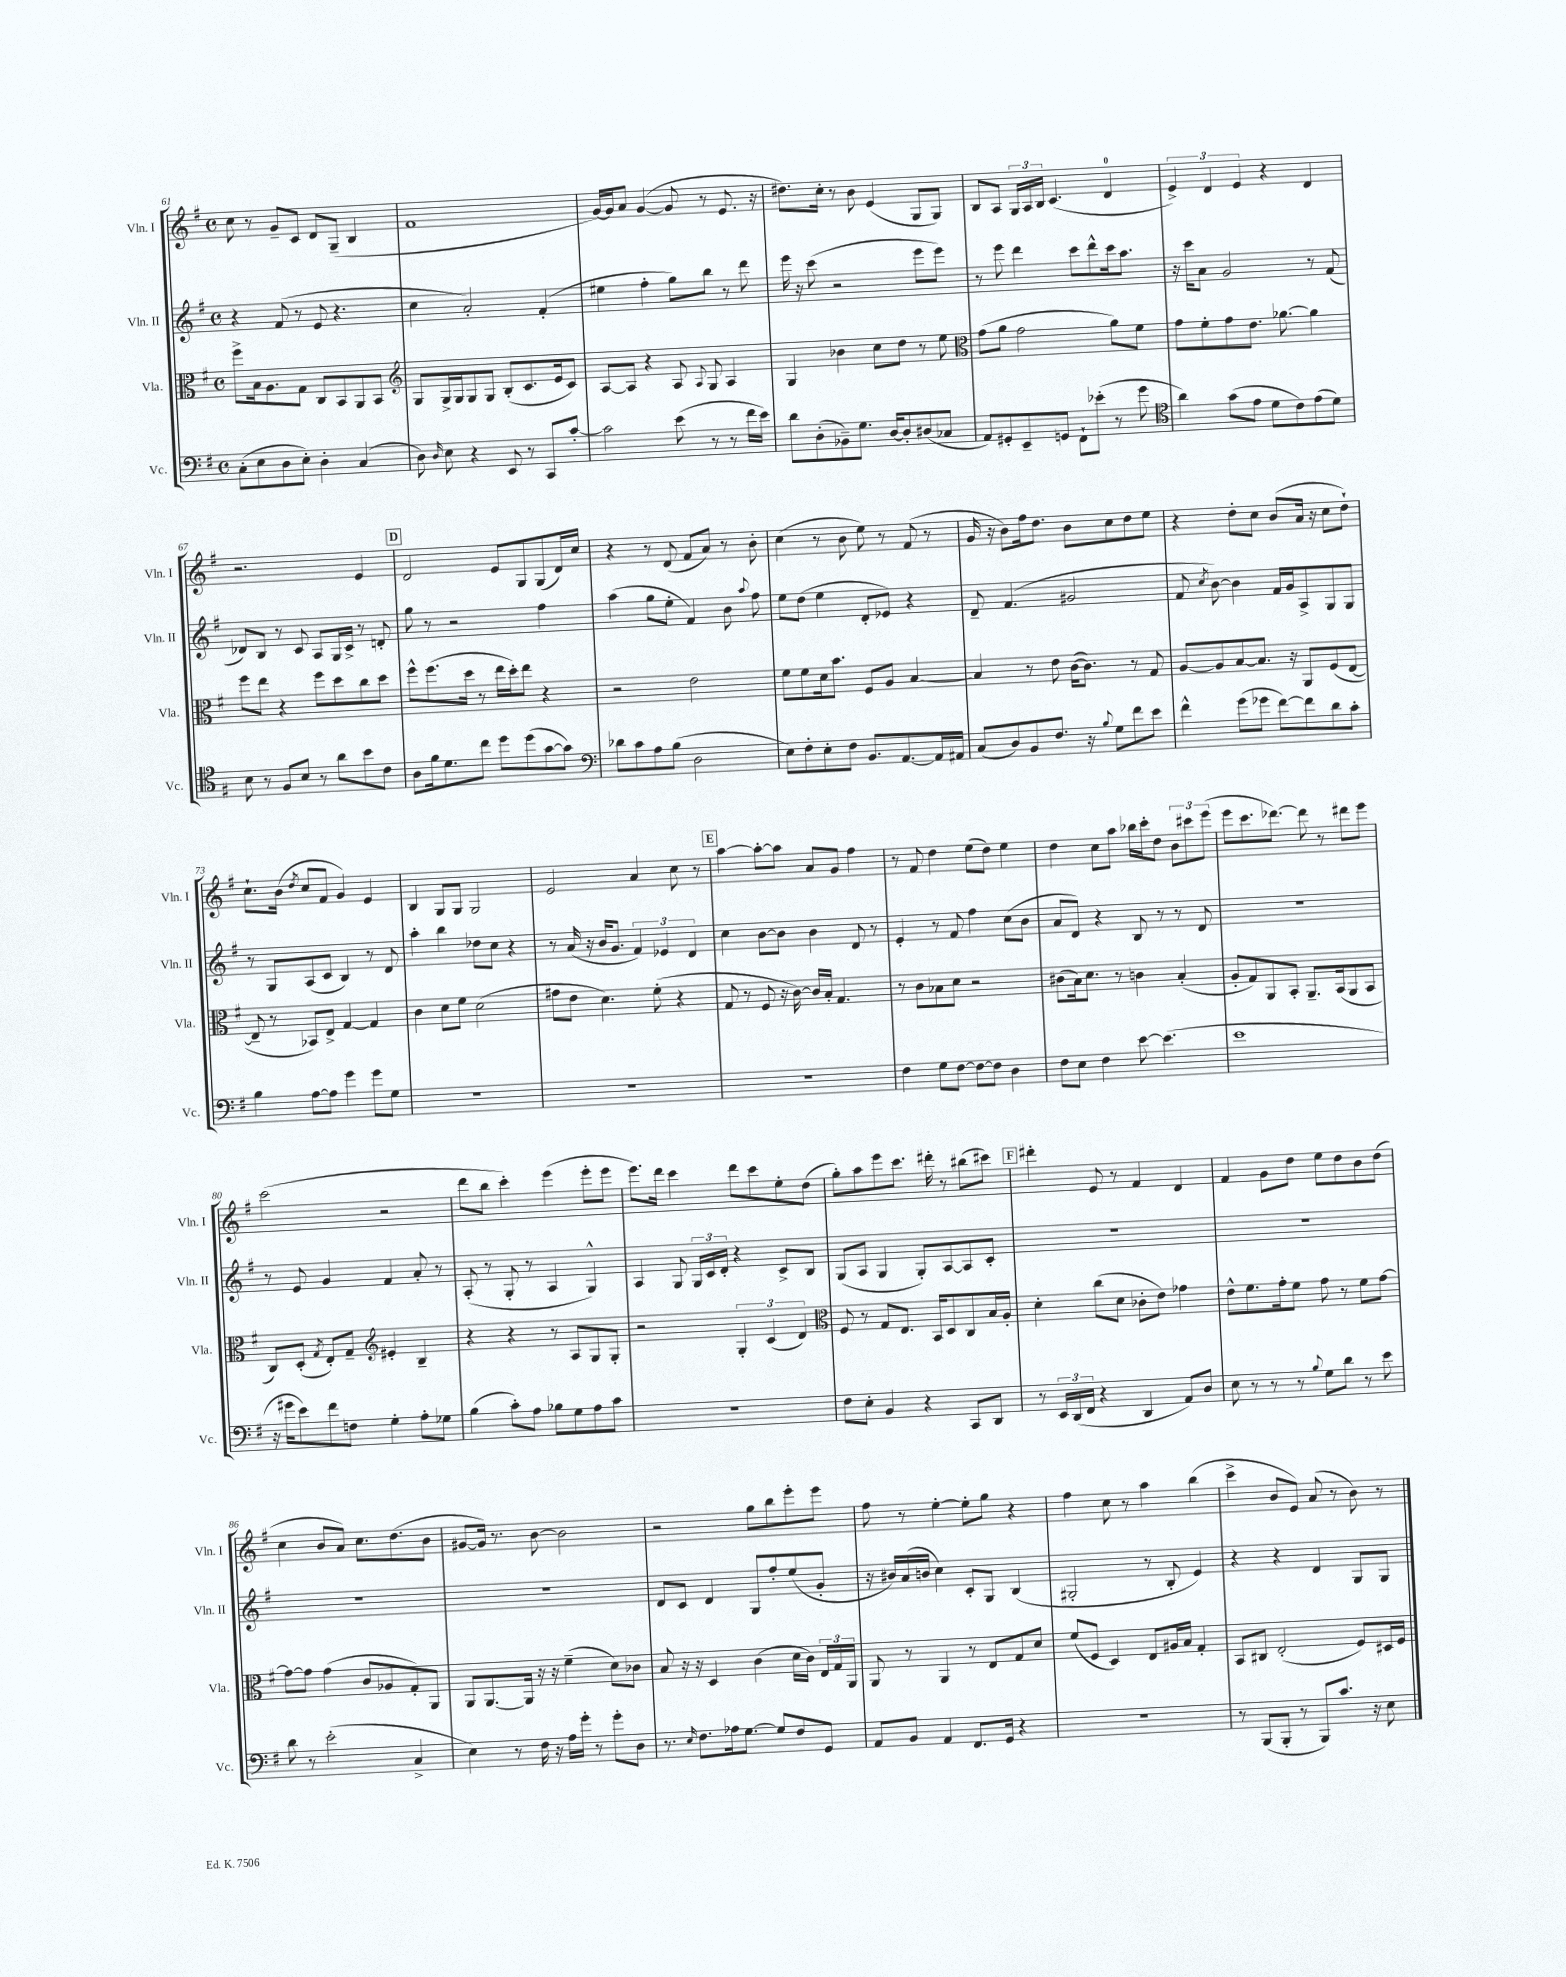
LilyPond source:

<<
\new StaffGroup <<
\new Staff = "s0" \with { instrumentName = "Vln. I" shortInstrumentName = "Vln. I" } {
    \clef treble \key g \major \defaultTimeSignature \time 4/4
    \autoBeamOff c''8 r8 g'8[-- c'8] d'8[ g8]--( b4 |
    fis'1 |
    g'16[~) g'16 a'8] g'4~( g'8 r8 e'8. r16 |
    dis''8.[) c''16]-. r8 b'8 e'4( g8[ g8]) |
    b8[ a8] \tuplet 3/2 { g16[ a16 b16] } c'4.( d'4-0 |
    \tuplet 3/2 { e'4->) d'4 e'4 } r4 d'4 |
    r2. e'4 |
    \mark \markup { \box "D" } d'2 e'8[ g8 g8( d'16) c''16] |
    r4 r8 d'8( fis'8[ a'8]) r8 b'8-. |
    c''4( r8 b'8 e''8) r8 fis'8( r8 |
    g'16 r16 b'8[) fis''16 d''8.] b'8[ c''8 d''8 e''8] |
    r4 d''8[-. c''8] b'8[( a'16] r16 c''8[ d''8]-!) |
    c''8.[-! b'16]( \acciaccatura { d''8 } c''8[ fis'8] g'4) e'4 |
    b4 g8[ g8] g2 |
    e'2 a'4 c''8 r8 |
    \mark \markup { \box "E" } a''4~ a''8[~-. a''8] a'8[ g'8] fis''4 |
    r8 fis'8 d''4 e''8[( d''8]) e''4 |
    d''4 c''8[ a''8] bes''16[ c'''16-. d''8] \tuplet 3/2 { b'8[ cis'''8 e'''8]( } |
    e'''8[ c'''8. des'''8.]~) des'''8 r8 dis'''8[ e'''8] |
    c'''2( r2 |
    d'''8[ b''8] c'''4-.) e'''4( e'''8[-. e'''8] |
    e'''8.[) d'''16] c'''4 d'''8[ c'''8 e''8-. d''8]( |
    g''8[-.) a''8 e'''8 c'''8.] dis'''16-. r8 bis''8[( cis'''8]) |
    \mark \markup { \box "F" } dis'''4-. e'8 r8 fis'4 d'4 |
    fis'4 g'8[ d''8] e''8[ d''8 b'8 d''8]( |
    c''4 b'8[ a'8]) c''8.[ d''8.( b'8] |
    gis'8[~ gis'16]) r8. b'8~ b'2 |
    r2 g''8[ b''8 e'''8-. e'''8] |
    fis''8 r8 e''4~-. e''8[-. g''8] r4 |
    fis''4 c''8 r8 a''4 b''4( |
    c'''4-> b'8[ e'8]) a'8( r8 b'8) r8 \bar "|." |
}
\new Staff = "s1" \with { instrumentName = "Vln. II" shortInstrumentName = "Vln. II" } {
    \clef treble \key g \major \defaultTimeSignature \time 4/4
    \autoBeamOff r4 fis'8( r8 e'8 r4. |
    c''4 a'2-.) fis'4-.( |
    eis''4 fis''4-. g''8[) b''8] r8 d'''8 |
    e'''16 r16 c'''8( r2 e'''8[ e'''8]) |
    r8 e'''8 d'''4 c'''8[ d'''8-^ c'''16 a''8.] |
    r16 c'''16[ a'8] g'2 r8 fis'8( |
    des'8[) b8] r8 c'8 a8[ g16 c'16]-> r8 d'8-. |
    \mark \markup { \box "D" } g''8 r8 r2 fis''4 |
    a''4( g''8[ e''8]-. fis'4) b'8 \appoggiatura { a''8 } fis''8 |
    e''8[ d''8]( e''4 d'8[-. ees'8]) r4 |
    d'8-- fis'4.( gis'2 |
    fis'8 \acciaccatura { c''8 } b'8~) b'4 fis'16[ g'16 a8-> g8 g8] |
    r8 g8[ a8( c'8] b4) r8 d'8 |
    a''4-. b''4 des''8[ c''8] r4 |
    r8 a'16( r16 b'16[ g'8.] \tuplet 3/2 { fis'4) ees'4 d'4 } |
    \mark \markup { \box "E" } c''4 b'8[~ b'8] b'4 d'8 r8 |
    e'4-. r8 fis'8 fis''4 c''8[( b'8] |
    a'8[ d'8]) r4 b8 r8 r8 d'8 |
    R1 |
    r8 e'8 g'4 fis'4 a'8-. r8 |
    a8-.( r8 g8-. r8 a4 g4-^) |
    a4 g8 \tuplet 3/2 { g16[ c'16 d'16]-. } r4 c'8[-> b8] |
    g8[( a8] g4 g8[-.) a8~ a8 c'8]-. |
    \mark \markup { \box "F" } R1 |
    R1 |
    R1 |
    R1 |
    d'8[ c'8] d'4 g8[ fis''8-. e''8( g'8]-. |
    r16 bis'16[) a'16( b'16] c''4) c'8[-. g8] b4( |
    gis2-. r8 b8-. e'4) |
    r4 r4 d'4 g8[ g8] \bar "|." |
}
\new Staff = "s2" \with { instrumentName = "Vla." shortInstrumentName = "Vla." } {
    \clef alto \key g \major \defaultTimeSignature \time 4/4
    \autoBeamOff fis''8[-> b16 a8. g8] c8[ b,8 a,8 b,8] |
    \clef treble g8[ g16-> g16 g8 g8] b8[-.( c'8. e'16 c'8]) |
    a8[~ a8] r4 a8 \appoggiatura { a8 } g8 a4 |
    g4 bes'4 c''8[ d''8] r8 e''8 |
    \clef alto g'8[( a'8] g'2 a'8[) fis'8] |
    g'8[ fis'8-. g'8 e'8.] aes'8.~ aes'4 |
    fis''8[ e''8] r4 fis''8[ d''8 c''8 d''8] |
    \mark \markup { \box "D" } fis''8[-^ fis''8.( d''16] r8 e''16[ d''16-.) e''8] r4 |
    r2 e'2 |
    fis'8[ fis'8 d'16 b'8.] fis8[ a8] b4~ |
    b4 r8 e'8 c'16[~( c'8.]) r8 g8 |
    a8[~ a8 b8~ b8.] r16 a,8[ fis8( e8]~ |
    e8-- r8 bes,8[) e8]-> g4~ g4 |
    c'4 d'8[ fis'8] d'2( |
    gis'8[ e'8] d'4.) fis'8-.( r4 |
    \mark \markup { \box "E" } g8 r8 fis8 r16 c'16~) c'16[ b16]-. g4. |
    r8 c'8[ bes8 d'8] r2 |
    cis'8[( b16) d'8.] r8 c'4 b4-.( |
    a8[-. g8) a,8 b,8]-. a,8.[-- b,16( a,8 b,8] |
    c8[) d8]-.( \acciaccatura { g8 } e8[-.) g8]-- \clef treble eis'4-. b4-- |
    r4 r4 r8 a8[ g8 g8]-. |
    r2 \tuplet 3/2 { g4-. c'4( d'4) } |
    \clef alto fis8 r8 g8[ e8.] b,16[ d8 c8 b16 a16]-. |
    \mark \markup { \box "F" } d'4-. c''8[( d'8] ces'8[-. e'8]) ges'4 |
    e'8[-^ fis'8. g'16-. fis'8] g'8 r8 fis'8[ g'8]~ |
    g'8[~ g'8] g'4( c'8[ aes8 g8-.) a,8] |
    a,8[ a,8.~ a,16] r16 r16 fis'4--( d'8[) ces'8] |
    b8 r16 r16 d4 c'4( d'16[ c'16]) \tuplet 3/2 { e16[ g16 a,16] } |
    a,8 r8 a,4 r8 e8[ g8 d'8] |
    fis'8[( fis8] d4) e8[ ais16 b16] g4-. |
    b,8[ cis8] e2-.( fis8[) dis16 fis16] \bar "|." |
}
\new Staff = "s3" \with { instrumentName = "Vc." shortInstrumentName = "Vc." } {
    \clef bass \key g \major \defaultTimeSignature \time 4/4
    \autoBeamOff c8[-.( e8 d8 e8]-.) d4-. c4( |
    d8) \grace { d16 } e8 r4 e,8 r8 c,8[ c'8]~-. |
    c'2 e'8( r8 r8 fis'16[ e'16]) |
    d'8[ d8-.( bes,8--) g8.] d16[~ d8-. dis8( ces8] |
    a,8[) gis,8-. e,8-- g,8] fis,8[-! ees'8]-.( r8 g'8 |
    \clef tenor a'4) g'8[( e'8] d'8[ c'8) e'8( d'8]) |
    b8 r8 fis8[ b8] r8 a'8[ b'8 c'8] |
    \mark \markup { \box "D" } a8[ fis'16 d'8. c''8] d''8[ d''8( g'8~ g'8]) |
    \clef bass des'8[ c'8 a8 b8]( d2 |
    e8[) fis8-. e8-. fis8] b,8.[ a,8.~ a,16 ais,16] |
    c8[( d8) b,8 fis8.] r16 \appoggiatura { b8 } g8[ fis'8 e'8] |
    fis'4-^ g'8[( ges'8] fis'8[~) fis'8 d'8 c'8]-. |
    b4 a8[~ a8] g'4 g'8[ g8] |
    R1 |
    R1 |
    \mark \markup { \box "E" } R1 |
    fis4 g8[ fis8]~ fis8[~ fis8] d4 |
    fis8[ e8] fis4 e'8~ e'4.( |
    e'1 |
    r16 gis'16[ e'8) fis'8 f8] g4-. a8[-. ges8] |
    b4( c'8[-.) a8] bes8[ g8 a8 c'8] |
    R1 |
    fis8[ e8]-. b,4 r4 c,8[ d,8] |
    \mark \markup { \box "F" } r8 \tuplet 3/2 { e,16[ d,16( fis,16] } r4 d,4 a,8[) d8] |
    e8 r8 r8 r8 \appoggiatura { b8 } g8[ d'8] r8 e'8 |
    d'8 r8 e'2-.( c4-> |
    e4) r8 fis16 r16 a16[ g'16]-. r8 g'8[-. d8] |
    r8. \grace { e16 } fis8.[ aes16 g8.]~ g8[ fis8 g,8] |
    a,8[ b,8] a,4 fis,8.[ g,16] r4 |
    R1 |
    r8 b,,8[( b,,8]-. r8 b,,8[) c'8.] r16 e8 \bar "|." |
}
>>
>>
\layout { \context { \Score currentBarNumber = #61 } }
